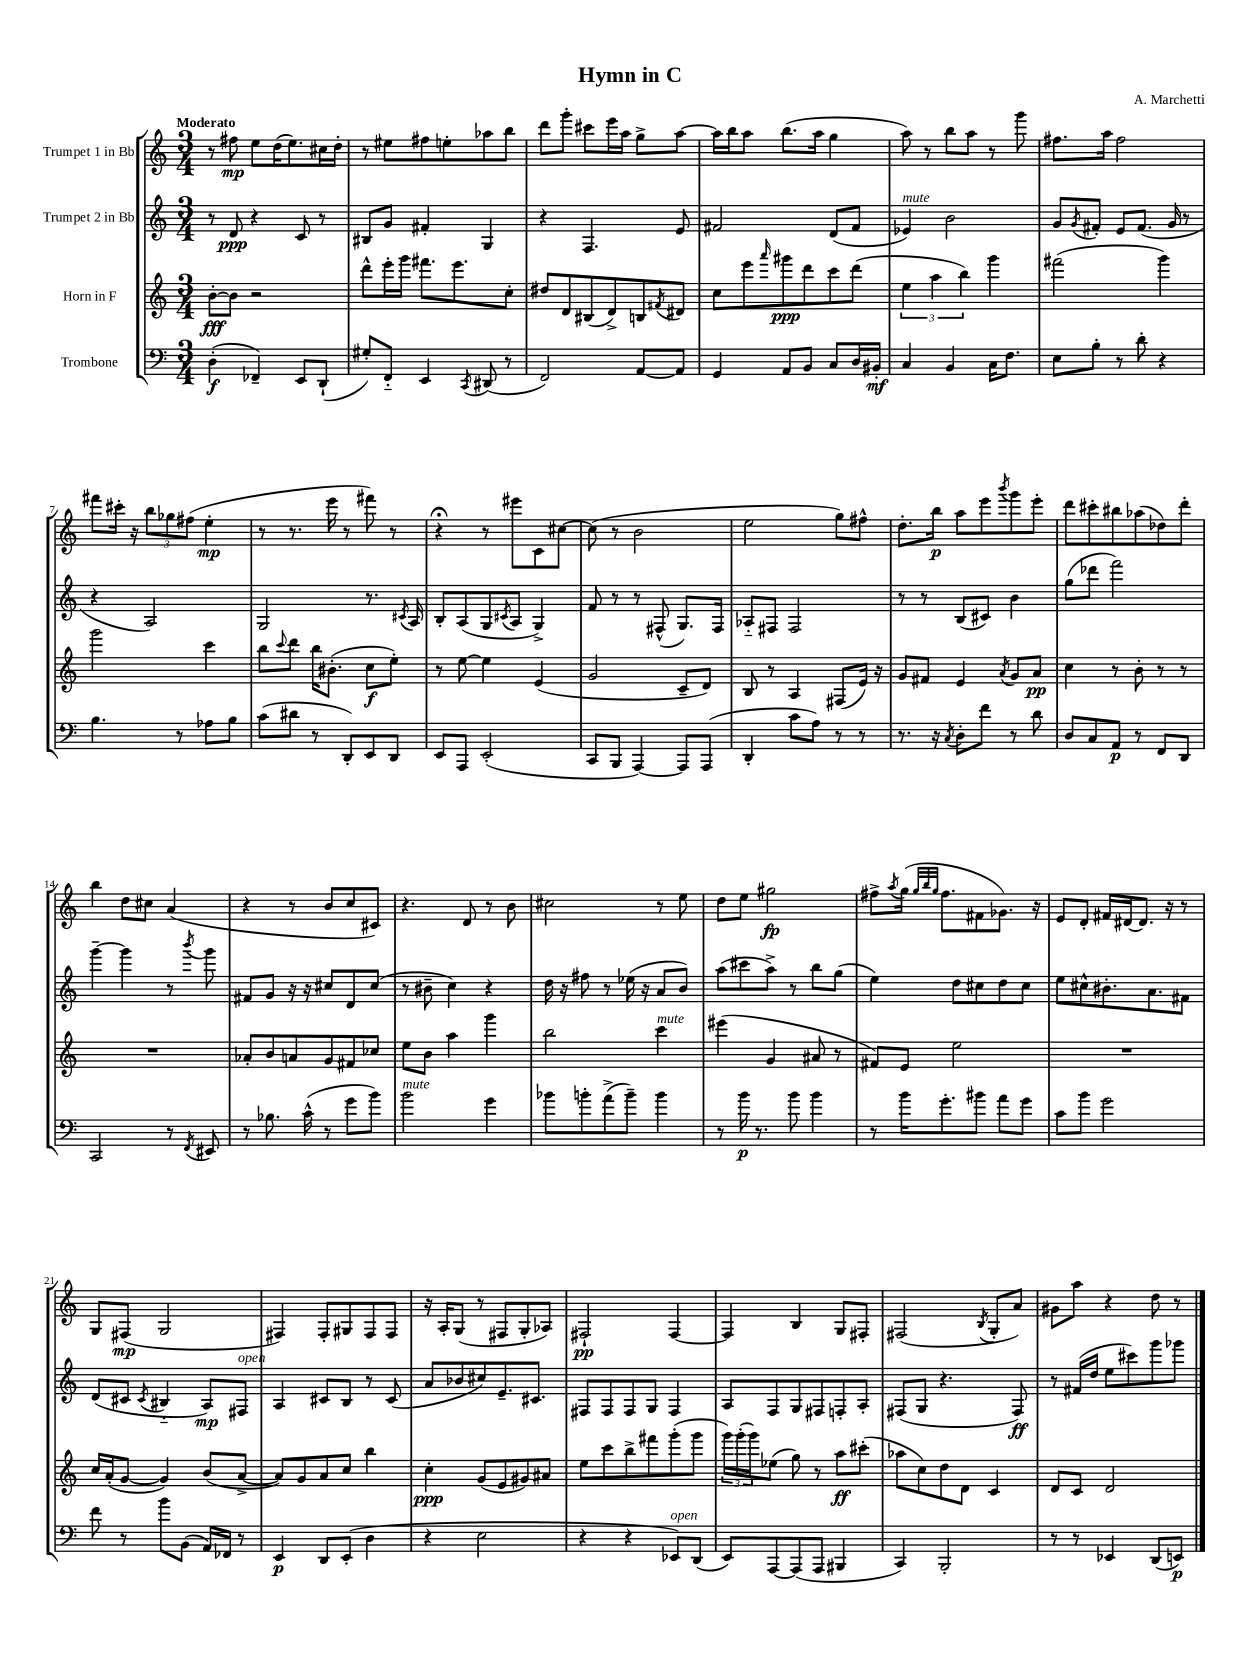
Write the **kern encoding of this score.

**kern	**kern	**kern	**kern
*staff4	*staff3	*staff2	*staff1
*clefF4	*clefG2	*clefG2	*clefG2
*k[]	*k[]	*k[]	*k[]
*M3/4	*M3/4	*M3/4	*M3/4
(4D'	[8b'	8r	8r
.	8b]	8d	8ff#
4FF-~)	2r	4r	8ee
.	.	.	(16dd
.	.	.	8.ee)
8EE	.	8c	.
(8DD`	.	8r	16cc#
.	.	.	16dd'
=	=	=	=
8G#')	8ddd^^	8B#	8r
8FF'~	16eee'	8g	8ee#
.	16ggg	.	.
4EE	8.fff#	4f#'	8ff#
.	.	.	8ee'
.	8.eee	.	.
8qCC	.	.	.
(8DD#	.	4G	8aa-
8r	8cc'	.	8bb
=	=	=	=
2FF)	8dd#	4r	8ddd
.	8d	.	8ggg'
.	(8B#	4.F	8ccc#
.	8d^)	.	16eee
.	.	.	16aa
[8AA	8B	.	8gg^
.	8qf#	.	.
8AA]	8d#	8e	[8aa
=	=	=	=
4GG	8cc	2f#	16aa]
.	.	.	16bb
.	8eee	.	8aa
.	16qqaaa	.	.
8AA	8ggg#	.	(8.bb
8BB	8ddd	.	.
.	.	.	16aa
8C	8ccc	(8d	4gg
16D	(8ddd	8f#	.
16BB#'	.	.	.
=	=	=	=
4C	6ee	4e-)	8aa)
.	.	.	8r
.	6aa	.	.
4BB	.	2b	8bb
.	6bb)	.	.
.	.	.	8aa
16C	4ggg	.	8r
8.F	.	.	.
.	.	.	8ggg
=	=	=	=
8E	(2fff#	8g	8.ff#
.	.	8qg	.
8B'	.	8f#'	.
.	.	.	16aa
8r	.	8e	2ff#
8d'	.	(8.f#	.
4r	4ggg)	.	.
.	.	16g	.
.	.	8r	.
=	=	=	=
4.B	2ggg	4r	8fff#
.	.	.	16ccc#'
.	.	.	16r
.	.	2A)	12bb
.	.	.	12gg-
8r	.	.	.
.	.	.	(12ff#
8A-	4ccc	.	4ee'
8B	.	.	.
=	=	=	=
(8c	8bb	2G	8r
.	8qqccc	.	.
8d#	8ddd	.	8.r
8r	16bb	.	.
.	(8.b#'	.	16eee
8DD')	.	.	8r
8EE	8cc	8.r	8fff#)
8DD	8ee')	.	8r
.	.	8qc#	.
.	.	16A	.
=	=	=	=
8EE	8r	8B'	4r;
8AAA	[8ee	(8A	.
(2EE'	4ee]	8G	8r
.	.	8qc#	.
.	.	8A	8eee#
.	(4e	4G^)	8c
.	.	.	[8cc#
=	=	=	=
8CC	2g	8f	(8cc#]
8BBB	.	8r	8r
[4AAA)	.	8r	2b
.	.	(8F#^^	.
8AAA]	8c~	8.G)	.
(8AAA	8d)	.	.
.	.	16F#	.
=	=	=	=
4DD'	8B	8A-'~	2ee
.	8r	8F#	.
8c	4A	2F#	.
8A)	.	.	.
8r	(8F#	.	8gg)
8r	16e)	.	8ff#^^
.	16r	.	.
=	=	=	=
8.r	8g	8r	8.dd'
.	8f#	8r	.
16r	.	.	16bb
8qC	.	.	.
8D'	4e	(8B	8aa
8f	.	8c#)	8eee
.	8qa	.	8qbbb
8r	8g	4b	8ggg
8d	8a	.	8eee'
=	=	=	=
8D	4cc	(8gg	8ddd
8C	.	8ddd-	8ccc#'
8AA	8r	2fff)	8bb#
8r	8b'	.	(8aa-
8FF	8r	.	8dd-)
8DD	8r	.	8ddd'
=	=	=	=
2CC	2.r	[4ggg~	4bb
.	.	4ggg]	8dd
.	.	.	8cc#
8r	.	8r	(4a
8qFF	.	8qbbb	.
8EE#	.	8ggg	.
=	=	=	=
8r	8a-'	8f#	4r
8.B-	8b	8g	.
.	8a	16r	8r
(16c^^	.	16r	.
8r	8g	8cc#	8b
8g	8f#	8d	8cc
8b)	8cc-	(8cc#	8c#)
=	=	=	=
2b	8ee	8r	4.r
.	8b	8b#~	.
.	4aa	4cc)	.
.	.	.	8d
4g	4ggg	4r	8r
.	.	.	8b
=	=	=	=
8b-	2bb	16dd	2cc#
.	.	16r	.
8b'	.	8ff#	.
(8a^	.	8r	.
8b~)	.	(16ee-	.
.	.	16r	.
4b	4ccc	8a	8r
.	.	8b)	8ee
=	=	=	=
8r	(4eee#	(8aa	8dd
16b	.	8ccc#	8ee
8.r	.	.	.
.	4g	8aa^)	2gg#
8b	.	8r	.
4b	8a#	8bb	.
.	8r	(8gg	.
=	=	=	=
8r	8f#)	4ee)	8ff#^
.	.	.	8qaa
16b	8e	.	(16gg
.	.	.	32qqgg
.	.	.	32qqbb
.	.	.	32qqgg
8.g'	.	.	8.ff#
.	2ee	8dd	.
8b#	.	8cc#	8f#
8a	.	8dd	8.g-)
8g	.	8cc#	.
.	.	.	16r
=	=	=	=
8c	2.r	8ee	8e
8b	.	8cc#^^	8d'
2g	.	8.b#'	16f#
.	.	.	[16d#
.	.	.	8.d#]
.	.	8.a	.
.	.	.	16r
.	.	8f#	8r
=	=	=	=
8f	16cc	(8d	8G
.	(16a'	.	.
8r	[8g	8c#	(8F#
.	.	8qc#	.
8b	4g])	4B#'~	2G
(8BB	.	.	.
16AA)	(8b	8A)	.
16FF-	.	.	.
8r	[8a^	8F#	.
=	=	=	=
4EE	8a])	4A	4F#)
.	8g	.	.
8DD	8a	8c#	8F#'
(8EE'	8cc	8B	8G#
4D	4bb	8r	8F#
.	.	(8c#	8F#
=	=	=	=
4r	4cc'	8a	16r
.	.	.	16A'
.	.	8b-	(8G
2E	(8g	8cc#)	8r
.	8e	8.e~	8F#
.	8g#)	.	8G'
.	.	8.c#	.
.	8a#	.	8A-)
=	=	=	=
4r	8ee	8F#	2F#`
.	8ccc	8F#	.
4r	8bb^	8F#	.
.	8fff#	8G	.
8EE-)	(8ggg'	4F#	[4F#
(8DD	8ggg	.	.
=	=	=	=
8EE)	24ggg)	8A	4F#]
.	(24ggg'	.	.
.	24ggg)	.	.
[8AAA	(8ee-	8F	.
(8AAA]	8gg)	8G	4B
8AAA	8r	8F#	.
4BBB#	8aa	8F'	8G
.	(8ccc#'	8A'	8F#'
=	=	=	=
4CC)	8aa-	(8F#	(2F#
.	8cc)	8G	.
2BBB'	8dd	4.r	.
.	8d	.	.
.	.	.	8qB
.	4c	.	8G'
.	.	8F#)	8a)
=	=	=	=
8r	8d	8r	8g#
8r	8c	(16f#	8aa
.	.	16dd	.
4EE-	2d	8ee	4r
.	.	8ccc#)	.
(8DD	.	8ggg	8dd
8EE)	.	8ggg-	8r
==	==	==	==
*-	*-	*-	*-
